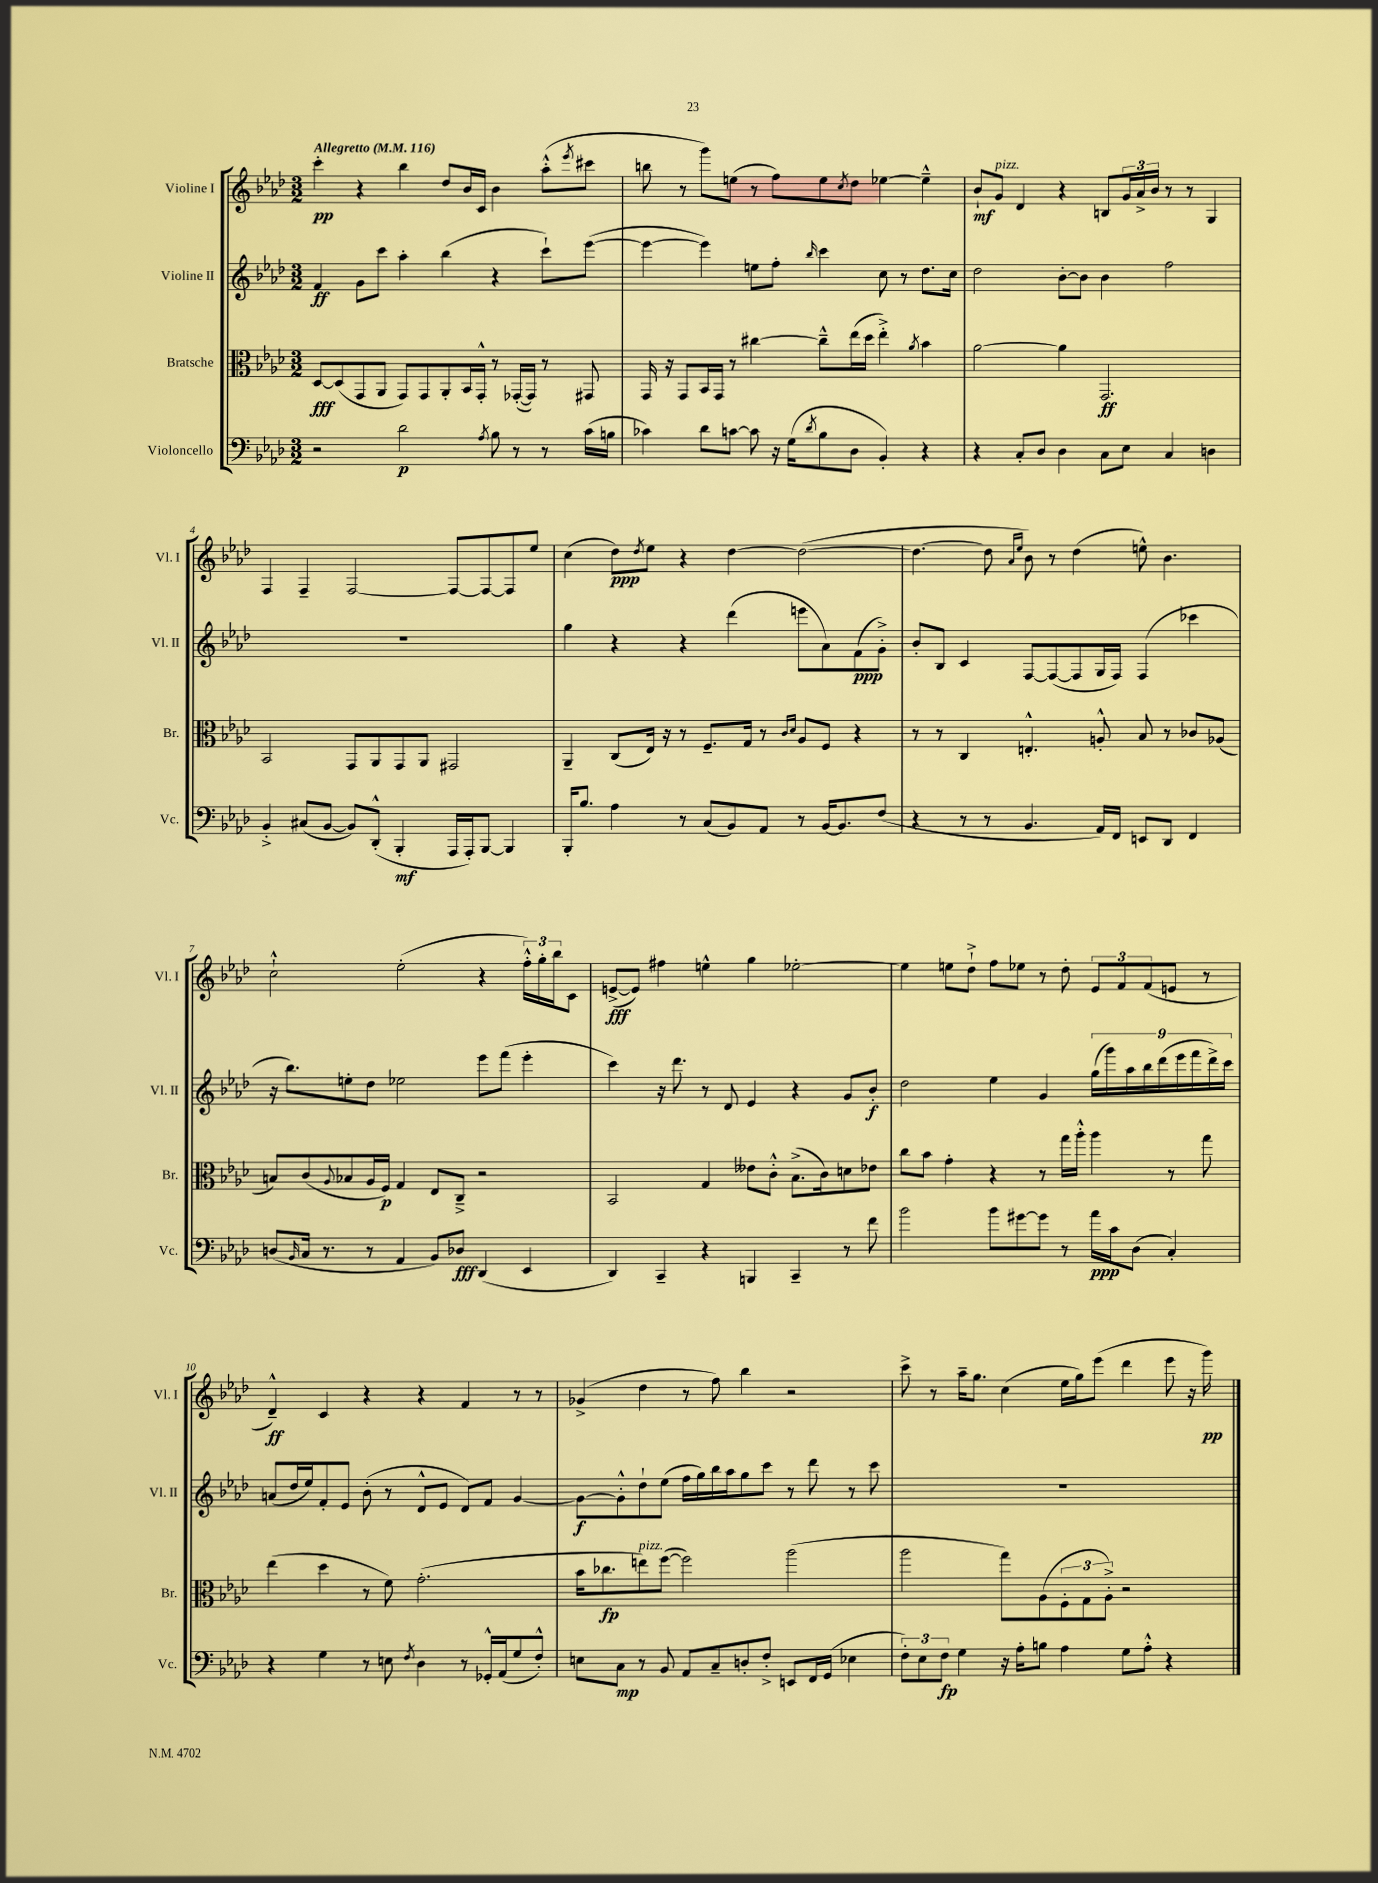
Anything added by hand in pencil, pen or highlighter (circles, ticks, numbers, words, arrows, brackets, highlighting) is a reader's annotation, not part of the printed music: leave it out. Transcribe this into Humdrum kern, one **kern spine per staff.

**kern	**dynam	**kern	**dynam	**kern	**dynam	**kern	**dynam
*part4	*part4	*part3	*part3	*part2	*part2	*part1	*part1
*staff4	*staff4	*staff3	*staff3	*staff2	*staff2	*staff1	*staff1
*I"Violoncello	*	*I"Bratsche	*	*I"Violine II	*	*I"Violine I	*
*I'Vc.	*	*I'Br.	*	*I'Vl. II	*	*I'Vl. I	*
*clefF4	*	*clefC3	*	*clefG2	*	*clefG2	*
*k[b-e-a-d-]	*	*k[b-e-a-d-]	*	*k[b-e-a-d-]	*	*k[b-e-a-d-]	*
*M3/2	*	*M3/2	*	*M3/2	*	*M3/2	*
*MM116	*	*MM116	*	*MM116	*	*MM116	*
=1	=1	=1	=1	=1	=1	=1	=1
!	!	!	!	!	!	!LO:TX:a:B:t=Allegretto	!
2r	.	[8D-/L	fff	4f/	ff	4ccc'\	pp
.	.	(8D-/]	.	.	.	.	.
.	.	8GG/	.	8g\L	.	4r	.
.	.	8AA-/J	.	8ccc\J	.	.	.
2d-\	p	8GG/L)	.	4aa-'\	.	4bb-\	.
.	.	8GG/	.	.	.	.	.
.	.	8AA-'/	.	(4bb-\	.	8dd-/L	.
.	.	16BB-/L	.	.	.	16b-/L	.
.	.	16GG'^^/JJ	.	.	.	16c/JJ	.
8qA-/	.	.	.	.	.	.	.
8B-\	.	8r	.	4r	.	4b-\	.
8r	.	([16GG-X'/LL	.	.	.	.	.
.	.	16GG-/JJ])	.	.	.	.	.
8r	.	8r	.	8ccc`\L)	.	(8aa-'^^\L	.
.	.	.	.	.	.	8qeee-/	.
(16c\LL	.	8GG#X/	.	([8eee-\J	.	8ccc#X\J	.
16Bn\JJ	.	.	.	.	.	.	.
=2	=2	=2	=2	=2	=2	=2	=2
4c-X\)	.	16GG/	.	4eee-\_	.	8bbn\	.
.	.	16r	.	.	.	.	.
.	.	8GG/L	.	.	.	8r	.
8d-\L	.	16BB-/L	.	4eee-\])	.	8ggg\L)	.
.	.	16GG/JJ	.	.	.	.	.
[8cn\J	.	8r	.	.	.	(8een\J	.
8c\]	.	[4cc#X\	.	8een\L	.	8r	.
16r	.	.	.	8ff'\J	.	8ff\L)	.
(16G\KL	.	.	.	.	.	.	.
8qd-/	.	.	.	16qqbb-/	.	.	.
8B-\	.	8cc#~^^\L]	.	4ccc\	.	8ee\	.
.	.	.	.	.	.	8qcc/	.
8D-\J	.	(16ee-\L	.	.	.	8dd-\J	.
.	.	16dd-\JJ	.	.	.	.	.
4BB-'/)	.	4ee-'^\)	.	8cc\	.	[4ee-X\	.
.	.	.	.	8r	.	.	.
.	.	8qa-/	.	.	.	.	.
4r	.	4b-\	.	8.dd-\L	.	4ee-~^^\]	.
.	.	.	.	16cc\Jk	.	.	.
=3	=3	=3	=3	=3	=3	=3	=3
4r	.	[2a-\	.	2dd-\	.	8b-`/L	mf
!	!	!	!	!	!	!LO:TX:a:i:t=pizz.	!
.	.	.	.	.	.	8g/J	.
8C'/L	.	.	.	.	.	4d-/	.
8D-/J	.	.	.	.	.	.	.
4D-\	.	4a-\]	.	[8b-'\L	.	4r	.
.	.	.	.	8b-\J]	.	.	.
8C\L	.	2.GG/	ff	4b-\	.	8Bn/L	.
8E-\J	.	.	.	.	.	24g/L	.
.	.	.	.	.	.	24a-^/	.
.	.	.	.	.	.	24b-/JJ	.
4C/	.	.	.	2ff\	.	8r	.
.	.	.	.	.	.	8r	.
4Dn\	.	.	.	.	.	4G/	.
!!LO:LB:g=z
=4	=4	=4	=4	=4	=4	=4	=4
4BB-'^/	.	2BB-/	.	1.r	.	4F/	.
(8C#X/L	.	.	.	.	.	4F~/	.
[8BB-/J	.	.	.	.	.	.	.
8BB-/L])	.	8GG/L	.	.	.	[2F/	.
(8DD-'^^/J	.	8AA-/	.	.	.	.	.
4BBB-'/	mf	8GG/	.	.	.	.	.
.	.	8AA-/J	.	.	.	.	.
16AAA-/LL	.	2GG#X/	.	.	.	8F/L_	.
16AAA-'/J)	.	.	.	.	.	.	.
[8BBB-/J	.	.	.	.	.	8F/_	.
4BBB-/]	.	.	.	.	.	8F/]	.
.	.	.	.	.	.	8ee-/J	.
=5	=5	=5	=5	=5	=5	=5	=5
16BBB-'/KL	.	4AA-~/	.	4gg\	.	(4cc\	.
8.B-/J	.	.	.	.	.	.	.
4A-\	.	(8C/L	.	4r	.	8dd-\L)	ppp
.	.	.	.	.	.	8qdd-/	.
.	.	16E-/Jk)	.	.	.	8ee-\J	.
.	.	16r	.	.	.	.	.
8r	.	8r	.	4r	.	4r	.
(8C/L	.	8.F~/L	.	.	.	.	.
8BB-/)	.	.	.	(4ddd-\	.	[4dd-\	.
.	.	16G/Jk	.	.	.	.	.
8AA-/J	.	8r	.	.	.	.	.
.	.	16qqc/LL	.	.	.	.	.
.	.	16qqd-/JJ	.	.	.	.	.
8r	.	8A-/L	.	8eeen\L	.	(2dd-\_	.
[16BB-/KL	.	8F/J	.	8a-\)	.	.	.
8.BB-/]	.	.	.	.	.	.	.
.	.	4r	.	(8f\	ppp	.	.
(8F/J	.	.	.	8g'^\J)	.	.	.
=6	=6	=6	=6	=6	=6	=6	=6
4r	.	8r	.	8b-'/L	.	4.dd-\_	.
.	.	8r	.	8B-/J	.	.	.
8r	.	4C/	.	4c/	.	.	.
8r	.	.	.	.	.	8dd-\]	.
.	.	.	.	.	.	16qqa-/LL	.
.	.	.	.	.	.	16qqee-/JJ	.
4.BB-/	.	4.En'^^/	.	[8F/L	.	8b-\)	.
.	.	.	.	(8F/_	.	8r	.
.	.	.	.	8F/]	.	(4dd-\	.
16AA-/LL)	.	8An'^^/	.	16G/L	.	.	.
16FF/JJ	.	.	.	16F/JJ)	.	.	.
8EEn/L	.	8B-/	.	(4F/	.	8een^^\)	.
8DD-/J	.	8r	.	.	.	4.b-\	.
4FF/	.	8c-X/L	.	4ccc-X\	.	.	.
.	.	(8A-X/J	.	.	.	.	.
!!LO:LB:g=z
=7	=7	=7	=7	=7	=7	=7	=7
(8Dn/L	.	8Bn/L)	.	16r	.	2cc`^^\	.
.	.	.	.	8.bb-\L)	.	.	.
16qqBB-/	.	.	.	.	.	.	.
16C/Jk	.	(8c/	.	.	.	.	.
8.r	.	.	.	.	.	.	.
.	.	8qqA-/	.	.	.	.	.
.	.	8B-X/	.	8een'\	.	.	.
8r	.	16A-/L	.	8dd-\J	.	.	.
.	.	16F/JJ)	p	.	.	.	.
4AA-/	.	4G/	.	2ee-X\	.	(2ee-'\	.
8BB-/L)	.	8E-/L	.	.	.	.	.
8D-X/J	fff	8C~^/J	.	.	.	.	.
(4DD-/	.	2r	.	8eee-\L	.	4r	.
.	.	.	.	(8fff\J	.	.	.
4EE-/	.	.	.	4eee-'\	.	24ff'^^\LL)	.
.	.	.	.	.	.	24gg'\	.
.	.	.	.	.	.	24bb-\J	.
.	.	.	.	.	.	8c\J	.
=8	=8	=8	=8	=8	=8	=8	=8
4DD-/)	.	2BB-/	.	4ccc\)	.	([8en^/L	fff
.	.	.	.	.	.	8e/J])	.
4CC~/	.	.	.	16r	.	4ff#X\	.
.	.	.	.	8.ddd-\	.	.	.
4r	.	4G/	.	8r	.	4een^^\	.
.	.	.	.	8d-/	.	.	.
4BBBn/	.	8e--X\L	.	4e-/	.	4gg\	.
.	.	8c'^^\J	.	.	.	.	.
4CC~/	.	(8.B-^\L	.	4r	.	[2ee-X'\	.
.	.	16c\k)	.	.	.	.	.
8r	.	8dn\	.	8g/L	.	.	.
8f\	.	8e-X\J	.	8b-'/J	f	.	.
=9	=9	=9	=9	=9	=9	=9	=9
2b-\	.	8cc\L	.	2dd-\	.	4ee-\]	.
.	.	8b-\J	.	.	.	.	.
.	.	4g'\	.	.	.	8een\L	.
.	.	.	.	.	.	8dd-`^\J	.
8b-\L	.	4r	.	4ee-\	.	8ff\L	.
[8g#X\	.	.	.	.	.	8ee-X\J	.
8g#\J]	.	8r	.	4g/	.	8r	.
8r	.	16gg\LL	.	.	.	8dd-'\	.
.	.	16aa-'^^\JJ	.	.	.	.	.
16a-\LL	ppp	4aa-\	.	(18gg\LL	.	12e-/L	.
.	.	.	.	18ggg\)	.	.	.
16c\J	.	.	.	.	.	.	.
.	.	.	.	.	.	12f/	.
.	.	.	.	18aa-\	.	.	.
(8D-\J	.	.	.	.	.	.	.
.	.	.	.	18bb-\	.	(12f/	.
.	.	.	.	(18ddd-\	.	.	.
4C'/)	.	8r	.	.	.	8en/J	.
.	.	.	.	18eee-\	.	.	.
.	.	.	.	18fff\	.	.	.
.	.	8gg\	.	.	.	8r	.
.	.	.	.	18ddd-^\)	.	.	.
.	.	.	.	18ccc\JJ	.	.	.
!!LO:LB:g=z
=10	=10	=10	=10	=10	=10	=10	=10
4r	.	(4ee-\	.	(8an/L	.	4d-~^^/)	ff
.	.	.	.	16dd-/L	.	.	.
.	.	.	.	16ee-/J)	.	.	.
4G\	.	4dd-\	.	8f'/	.	4c/	.
.	.	.	.	8e-/J	.	.	.
8r	.	8r	.	(8b-'\	.	4r	.
8En\	.	8f\)	.	8r	.	.	.
8qF/	.	.	.	.	.	.	.
4D-\	.	(2.g'\	.	8d-^^/L	.	4r	.
.	.	.	.	8e-/J	.	.	.
8r	.	.	.	8d-/L)	.	4f/	.
16GG-X'^^/LL	.	.	.	8f/J	.	.	.
(16AA-/J	.	.	.	.	.	.	.
8G/	.	.	.	[4g/	.	8r	.
8F'^^/J)	.	.	.	.	.	8r	.
=11	=11	=11	=11	=11	=11	=11	=11
8En\L	.	16b-\KL	.	8g\L_	f	(4g-X^/	.
.	.	8.cc-X\	fp	.	.	.	.
8C\J	mp	.	.	8g'^^\]	.	.	.
!	!	!LO:TX:a:i:t=pizz.	!	!	!	!	!
8r	.	8een\)	.	8dd-`\	.	4dd-\	.
8BB-/	.	([8ff\J	.	(8ee-\J	.	.	.
8AA-/L	.	2ff\])	.	16ff\LL	.	8r	.
.	.	.	.	16gg\)	.	.	.
8C~/	.	.	.	16bb-\	.	8ff\)	.
.	.	.	.	16aa-\J	.	.	.
8Dn'/	.	.	.	8gg\	.	4bb-\	.
8F'^/J	.	.	.	8ccc\J	.	.	.
8EEn/L	.	(2aa-\	.	8r	.	2r	.
16FF/L	.	.	.	8ddd-\	.	.	.
(16GG/JJ	.	.	.	.	.	.	.
4E-X\	.	.	.	8r	.	.	.
.	.	.	.	8ccc\	.	.	.
=12	=12	=12	=12	=12	=12	=12	=12
12F'\L)	.	2aa-\	.	1.r	.	8ccc^\	.
12E-\	.	.	.	.	.	.	.
.	.	.	.	.	.	8r	.
12F\J	fp	.	.	.	.	.	.
4G\	.	.	.	.	.	16aa-~\KL	.
.	.	.	.	.	.	8.gg\J	.
16r	.	8gg\L)	.	.	.	(4cc\	.
16A-'\KL	.	.	.	.	.	.	.
8Bn\J	.	(8A-\	.	.	.	.	.
4A-\	.	12F'\	.	.	.	16ee-\LL	.
.	.	.	.	.	.	16gg\J)	.
.	.	12G\	.	.	.	.	.
.	.	.	.	.	.	(8eee-\J	.
.	.	12A-'^\J)	.	.	.	.	.
8G\L	.	2r	.	.	.	4ddd-\	.
8A-'^^\J	.	.	.	.	.	.	.
4r	.	.	.	.	.	8eee-\	.
.	.	.	.	.	.	16r	.
.	.	.	.	.	.	16ggg\)	pp
==	==	==	==	==	==	==	==
*-	*-	*-	*-	*-	*-	*-	*-
